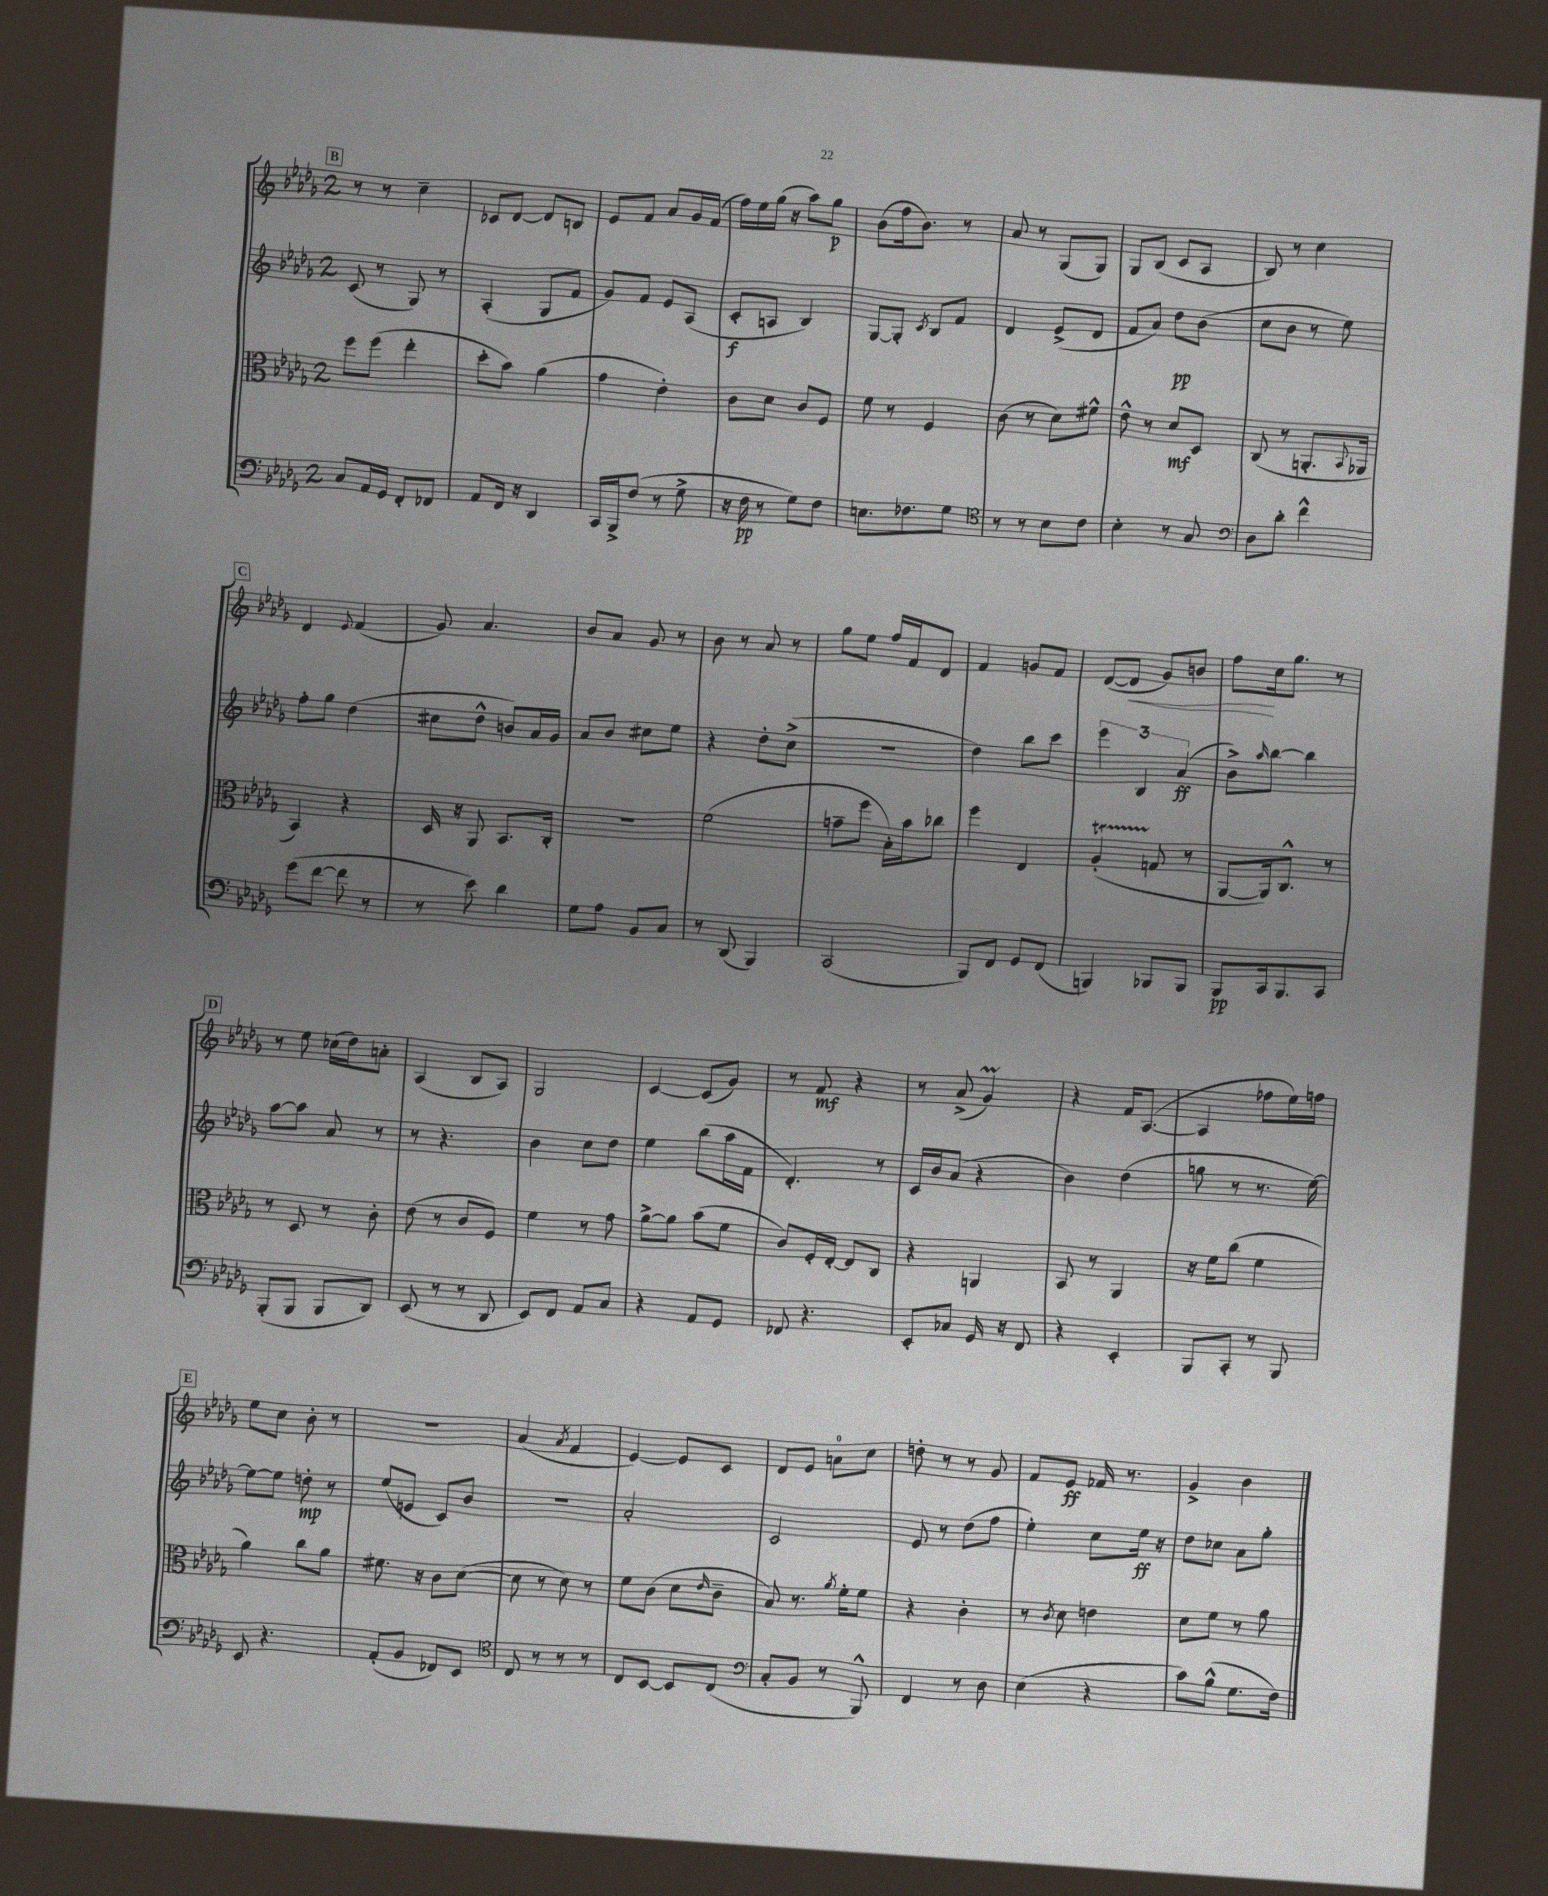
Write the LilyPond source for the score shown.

<<
\new StaffGroup <<
\new Staff = "s0" {
    \clef treble \key des \major \once \override Staff.TimeSignature.style = #'single-digit \time 2/4
    \mark \markup { \box "B" } r8 r8 c''4-- |
    ces'8 des'8~ des'8 b8 |
    ees'8 f'8 aes'8 ges'16 f'16( |
    f''16) ees''16 ges''16( r16 aes''8) ges''8\p |
    bes'8( f''16 bes'8.) r8 |
    aes'8 r8 ges8( ges8) |
    ges8 bes8( c'8 aes8 |
    bes8) r8 c''4 |
    \mark \markup { \box "C" } des'4 \appoggiatura { ees'8 } f'4( |
    ges'8) aes'4. |
    bes'8 aes'8 ges'8 r8 |
    bes'8 r8 aes'8 r8 |
    ges''8 ees''8 f''16 f'16 des'8 |
    f'4 g'8 f'8 |
    des'8~( des'8\< ges'8) b'8 |
    f''8\! c''16 ges''8. r8 |
    \mark \markup { \box "D" } r8 ees''8 ces''16( des''16) a'8-. |
    aes4( bes8 aes8) |
    ges2 |
    c'4~ c'8( ges'8) |
    r8 f'8\mf r4 |
    r8 aes'8->( ges'4\prall) |
    r4 f'16 aes8.~( |
    aes4 fes''8 ees''16) f''16 |
    \mark \markup { \box "E" } ees''8 c''8 bes'8-. r8 |
    R2 |
    aes'4( \acciaccatura { aes'8 } f'4 |
    ees'4~) ees'8 c'8 |
    des'8 ees'8 a'8-0 c''8 |
    d''8-. r8 r8 ges'8 |
    f'8 ees'8\ff fes'16 r8. |
    ges'4-> bes'4 \bar "|." |
}
\new Staff = "s1" {
    \clef treble \key des \major \once \override Staff.TimeSignature.style = #'single-digit \time 2/4
    \mark \markup { \box "B" } c'8( r8 ges8) r8 |
    aes4-.( ges8 f'8 |
    ges'8) f'8 ees'8 aes8( |
    c'8-.\f a8 bes4) |
    ges8~ ges8-. \acciaccatura { c'8 } bes8 f'8 |
    des'4 ees'8->( des'8 |
    f'8 aes'8) des''8\pp bes'8( |
    c''8 bes'8 r8 ees''8) |
    \mark \markup { \box "C" } f''8-. ges''8 des''4( |
    cis''8 des''8-^ b'8) aes'16 ges'16 |
    aes'8 bes'8 cis''8 ees''8 |
    r4 des''8-. c''8->( |
    R2 |
    des''4) bes''8 c'''8 |
    \tuplet 3/2 { ees'''4 bes4 aes'4\ff( } |
    bes'8->) \grace { aes''16 } bes''8~ bes''4 |
    \mark \markup { \box "D" } aes''8~ aes''8 aes'8 r8 |
    r8 r4. |
    bes'4 c''8 des''8 |
    ees''4 bes''8( aes''16 f'16 |
    des'4.-.) r8 |
    c'16 bes'16 aes'8( r4 |
    bes'4) des''4( |
    g''8 r8 r8. ees''16~) |
    \mark \markup { \box "E" } ees''8~ ees''8 d''8-.\mp r8 |
    ees''8( e'8 c'8) bes'8 |
    r2 |
    aes'2-. |
    c'2 |
    ees'8 r8 des''8( f''8 |
    ees''4-.) c''8 ees''16\ff r16 |
    des''8 ces''8 aes'8 ges''8-. \bar "|." |
}
\new Staff = "s2" {
    \clef alto \key des \major \once \override Staff.TimeSignature.style = #'single-digit \time 2/4
    \mark \markup { \box "B" } f''8 f''8( ees''4-. |
    des''8-. bes'8) aes'4( |
    ges'4 ees'4-.) |
    c'8 des'8 c'8 f8 |
    f'8 r8 f4 |
    c'8( r8 des'8) fis'8-^ |
    ees'8-^ r8 des'8\mf des8 |
    c8( r8 a,8.-. \appoggiatura { bes,8 } aes,16 |
    \mark \markup { \box "C" } bes,4) r4 |
    des16 r16 aes,8 bes,8. c16-. |
    R2 |
    f'2( |
    g'8-- f''8 bes16-.) bes'16 ces''8 |
    f''4 ees4 |
    aes4-.\startTrillSpan( g8\stopTrillSpan r8 |
    aes,8~ aes,16) c8.-^ r8 |
    \mark \markup { \box "D" } r8 des8 r8 c'8-. |
    ees'8( r8 c'8 f8) |
    f'4 r8 ges'8 |
    aes'8~-> aes'8 bes'8( f'8 |
    c'8) f16-. ees16~-. ees8 c8 |
    r4 a,4 |
    bes,8 r8 aes,4 |
    r16 f'16 c''8( f'4 |
    \mark \markup { \box "E" } aes'4) c''8 aes'8 |
    fis'8. r16 c'8 des'8~( |
    des'8 r8 des'8) r8 |
    f'8 c'8( des'8 \grace { ees'16 } c'8-- |
    bes8) r8. \acciaccatura { aes'8 } f'16-. f'8 |
    r4 c'4-. |
    r8 \acciaccatura { c'8 } des'8 e'4 |
    des'8 f'8 r8 aes'8 \bar "|." |
}
\new Staff = "s3" {
    \clef bass \key des \major \once \override Staff.TimeSignature.style = #'single-digit \time 2/4
    \mark \markup { \box "B" } c8 aes,16 ges,16 f,8-. fes,8 |
    aes,8 f,16 r16 des,4 |
    c,16 bes,,16-> f8( r8 ges8-> |
    r16 f16\pp r8 ges8) f8 |
    e8. fes8. ges8 |
    \clef tenor r8 r8 bes8 c'8 |
    bes4-. r8 ges8 |
    \clef bass des8 des'8-. f'4-^ |
    \mark \markup { \box "C" } ges'8( f'8~ f'8 r8 |
    r8 ees'8) des'4 |
    ges8 aes8 bes,8 c8 |
    r8 des,8( bes,,4) |
    c,2( |
    bes,,8) f,8 ges,8 f,8( |
    b,,4) bes,,8 bes,,8 |
    bes,,8\pp c,16 bes,,8. c,8 |
    \mark \markup { \box "D" } bes,,8-.( bes,,8 bes,,8 des,8) |
    ees,8( r8 r8 des,8 |
    ees,8) f,8 aes,8 c8 |
    r4 aes,8 ges,8 |
    fes,8 r4. |
    ees,8-. ces8 ges,16 r16 f,8 |
    r4 ees,4-. |
    bes,,8 c,8-. r8 bes,,8 |
    \mark \markup { \box "E" } ees,8 r4. |
    aes,8-.( bes,8 fes,8) ees,8 |
    \clef tenor c8 r8 r8 r8 |
    c8 bes,8~ bes,8 c8( |
    \clef bass c8-. bes,8 r8 bes,,8-^) |
    f,4 r8 des8 |
    ees4( r4 |
    c'8) bes8-^( ges8. f16) \bar "|." |
}
>>
>>
